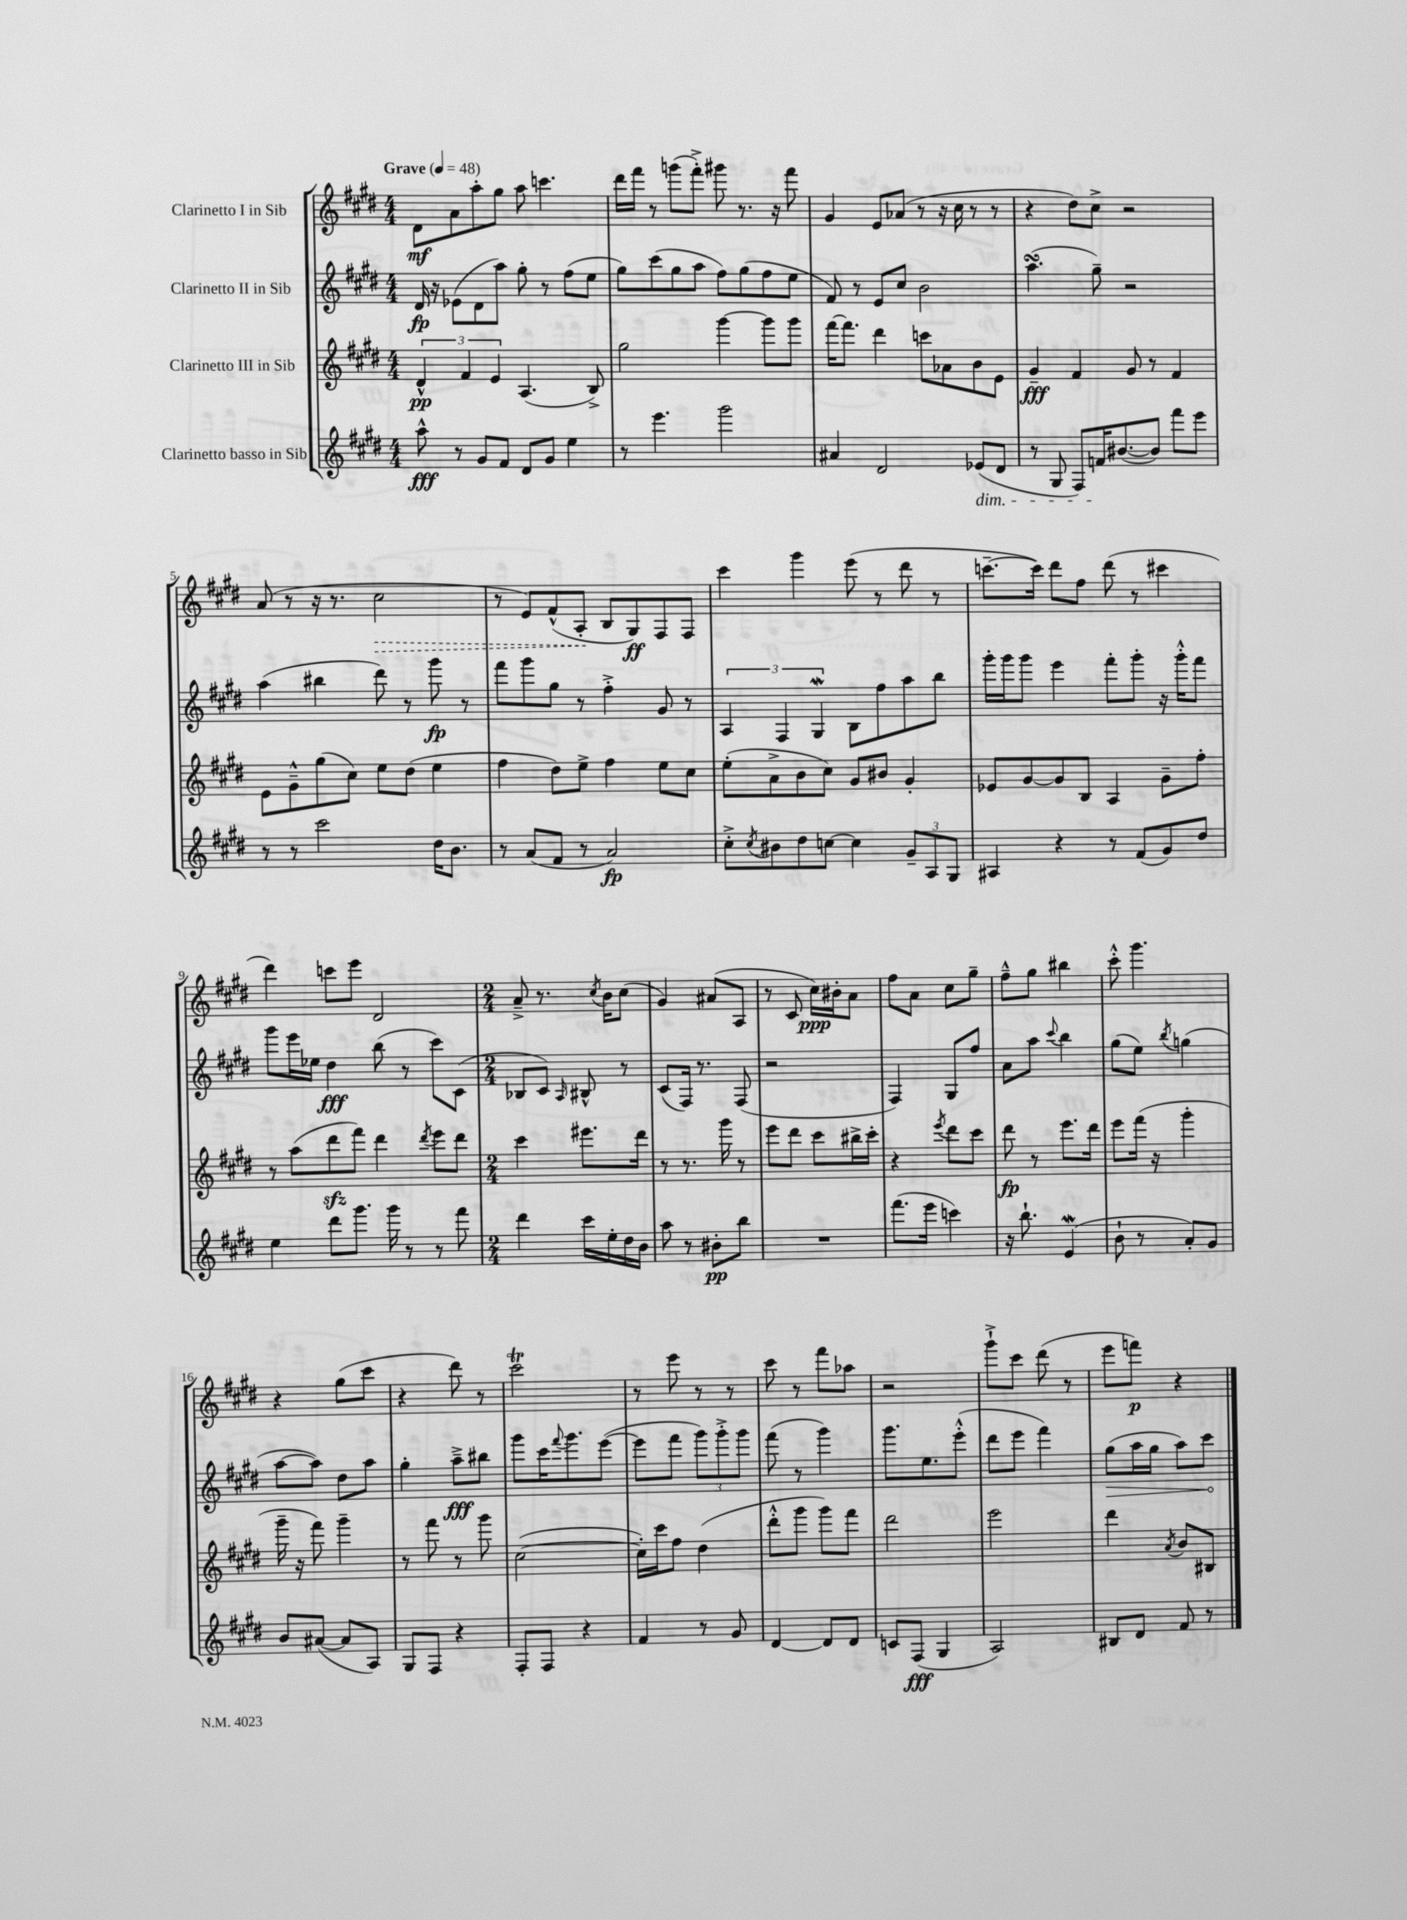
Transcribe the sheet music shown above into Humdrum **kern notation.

**kern	**kern	**kern	**kern
*staff4	*staff3	*staff2	*staff1
*clefG2	*clefG2	*clefG2	*clefG2
*k[f#c#g#d#]	*k[f#c#g#d#]	*k[f#c#g#d#]	*k[f#c#g#d#]
*M4/4	*M4/4	*M4/4	*M4/4
*MM48	*MM48	*MM48	*MM48
8aa^^	6d#^^	16d#	8d#
.	.	16r	.
8r	.	(8e-	8a
.	6f#	.	.
8g#	.	8d#	8aa'
.	6e	.	.
8f#	.	8aa)	8gg#
8d#	(4.A	8gg#'	8aa
8g#	.	8r	4.ccc
4ee	.	(8ff#	.
.	8B^)	8ee	.
=	=	=	=
8r	2gg#	8gg#)	16ddd#
.	.	.	16fff#
4.eee	.	(8ccc#	8r
.	.	8gg#	(8ggg
.	.	8aa	8fff#'^)
2ggg#	[4ggg#	8ff#)	8ggg#
.	.	(8gg#	8.r
.	8ggg#]	8ff#	.
.	.	.	16r
.	8ggg#	8ee	8fff#
=	=	=	=
4a#	[16fff#	8f#)	4g#
.	8.fff#]	.	.
.	.	8r	.
2d#	4ddd#	8e	8e
.	.	8cc#	(8a-
.	8ccc	2b	8r
.	8a-	.	16r
.	.	.	16cc#
(8e-	8b	.	8r
8d#	8e	.	8r
=	=	=	=
8r	4g#~	(4.aa	4r
8G#	.	.	.
8F#)	4f#	.	8dd#)
16f	.	8gg#~)	8cc#^
([8.b#	.	.	.
.	8g#	2r	2r
8b#])	8r	.	.
8fff#	4f#	.	.
8eee	.	.	.
=	=	=	=
8r	8e	(4aa	(8a
8r	8g#~^^	.	8r
2ccc#	(8gg#	4bb#	16r
.	.	.	8.r
.	8cc#)	.	.
.	8ee	8ddd#)	2cc#
.	(8dd#	8r	.
16dd#	4ee	8ggg#	.
8.b	.	.	.
.	.	8r	.
=	=	=	=
8r	4ff#	8fff#	8r
(8a	.	8ggg#	8e)
8f#	8dd#)	8gg#	(8f#^^
8r	8ee^	8r	8A'
2a)	4ff#	4ff#'^	8B
.	.	.	8G#)
.	8ee	8g#	8F#
.	8cc#	8r	8F#
=	=	=	=
8cc#'^	(8ee'	6A	4ccc#
8qcc#	.	.	.
8b#	8a^	.	.
.	.	6F#	.
8dd#	8b	.	4ggg#
.	.	6G#	.
[8cc	8cc#)	.	.
4cc]	8g#	8B	(8eee
.	8b#	8ff#	8r
12g#~	4g#'	8aa	8ddd#
12A	.	.	.
.	.	8bb	8r
12G#	.	.	.
=	=	=	=
4A#	8e-	16ggg#'	[8.ccc~
.	.	16ggg#	.
.	[8g#	8ggg#	.
.	.	.	16ccc])
4r	8g#]	4eee	8ddd#
.	8B	.	8ff#
8r	4A	8fff#'	(8ddd#
(8f#	.	8ggg#'	8r
8g#)	8g#~	16r	4ccc#
.	.	16ggg#'^^	.
8dd#	8ff#'	8fff#	.
=	=	=	=
4ee	8r	8ggg#	4ddd#)
.	(8aa	16eee	.
.	.	16ee-	.
8ddd#	8ddd#	4dd#	8ccc
8.ggg#	8fff#)	.	8eee
.	4ddd#	(8bb	2d#
16ggg#	.	.	.
8r	.	8r	.
.	8qddd#	.	.
8r	8eee	8ccc#)	.
8fff#	8ddd#	(8c#	.
=	=	=	=
*M2/4	*M2/4	*M2/4	*M2/4
4ddd#	4ccc#	8B-	8a~^
.	.	8c#)	8.r
.	.	16qqA	.
16ccc#	8.eee#	8B#^^	.
.	.	.	8qcc#
16ee'	.	.	16b
16dd#	.	8r	(8cc#
16b	16ddd#	.	.
=	=	=	=
8aa	8r	(8c#	4g#)
8r	8.r	16F#)	.
.	.	8.r	.
8b#'	.	.	(8a#
.	16ggg#	.	.
8bb	8r	(8F#	8A
=	=	=	=
2r	8eee	2r	8r
.	8ddd#	.	8c#
.	8ccc#	.	16cc#)
.	.	.	16b#'
.	16bb#^	.	8a
.	16ccc#'	.	.
=	=	=	=
(8.fff#	4r	4F#)	8ff#
.	.	.	8a
16eee	.	.	.
.	8qeee	.	.
4ccc)	8ddd#	8G#	8cc#
.	8ccc#	8ff#	8gg#~
=	=	=	=
16r	8ddd#	8a	8ff#~^^
8.bb`	.	.	.
.	8r	8aa	8gg#
.	.	8qqccc#	.
(4e	8.eee	4bb	4bb#
.	16ddd#	.	.
=	=	=	=
8b`	8eee	(8gg#	8ccc#'^^
8r	(16fff#	8ee)	4.ggg#
.	16r	.	.
.	.	8qbb	.
8a')	4ggg#'	(4gg	.
8g#	.	.	.
=	=	=	=
8b	16ggg#~	[8aa	4r
.	16r	.	.
([8a#	8fff#)	8aa])	.
8a#]	4ggg#~	8dd#	(8gg#
8A)	.	8aa	8ccc#
=	=	=	=
8G#	8r	4gg#'	4r
8F#	8fff#	.	.
4r	8r	8aa~^	8ddd#)
.	8ggg#	8bb#	8r
=	=	=	=
8F#'	([2cc#	8ggg#	2ccc#
8F#	.	16ccc#	.
.	.	8qqfff#	.
.	.	8.ggg#	.
4r	.	.	.
.	.	([8eee	.
=	=	=	=
4f#	16cc#'])	8eee]	8r
.	16ccc#	.	.
.	8ff#	8fff#	8eee
8r	(4dd#	12ggg#)	8r
.	.	12ggg#'^	.
8g#	.	.	8r
.	.	12ggg#	.
=	=	=	=
[4d#	8ddd#'^^	(8fff#	8ccc#
.	8ggg#	8r	8r
8d#]	8ggg#)	4ggg#)	8fff#
8d#	8fff#	.	8aa-
=	=	=	=
8c	2ddd#	8.ggg#	2r
(8F#	.	.	.
.	.	8.ee	.
4G#	.	.	.
.	.	(8eee'^^	.
=	=	=	=
2A)	2eee	8ddd#	8ggg#`^
.	.	8eee	8ccc#
.	.	4fff#)	(8ddd#
.	.	.	8r
=	=	=	=
8B#	4ddd#	(8gg#	8eee
8d#	.	16aa	8fff)
.	.	16gg#	.
.	8qa	.	.
8f#	8b	8aa)	4r
8r	8B#	8ccc#	.
==	==	==	==
*-	*-	*-	*-
